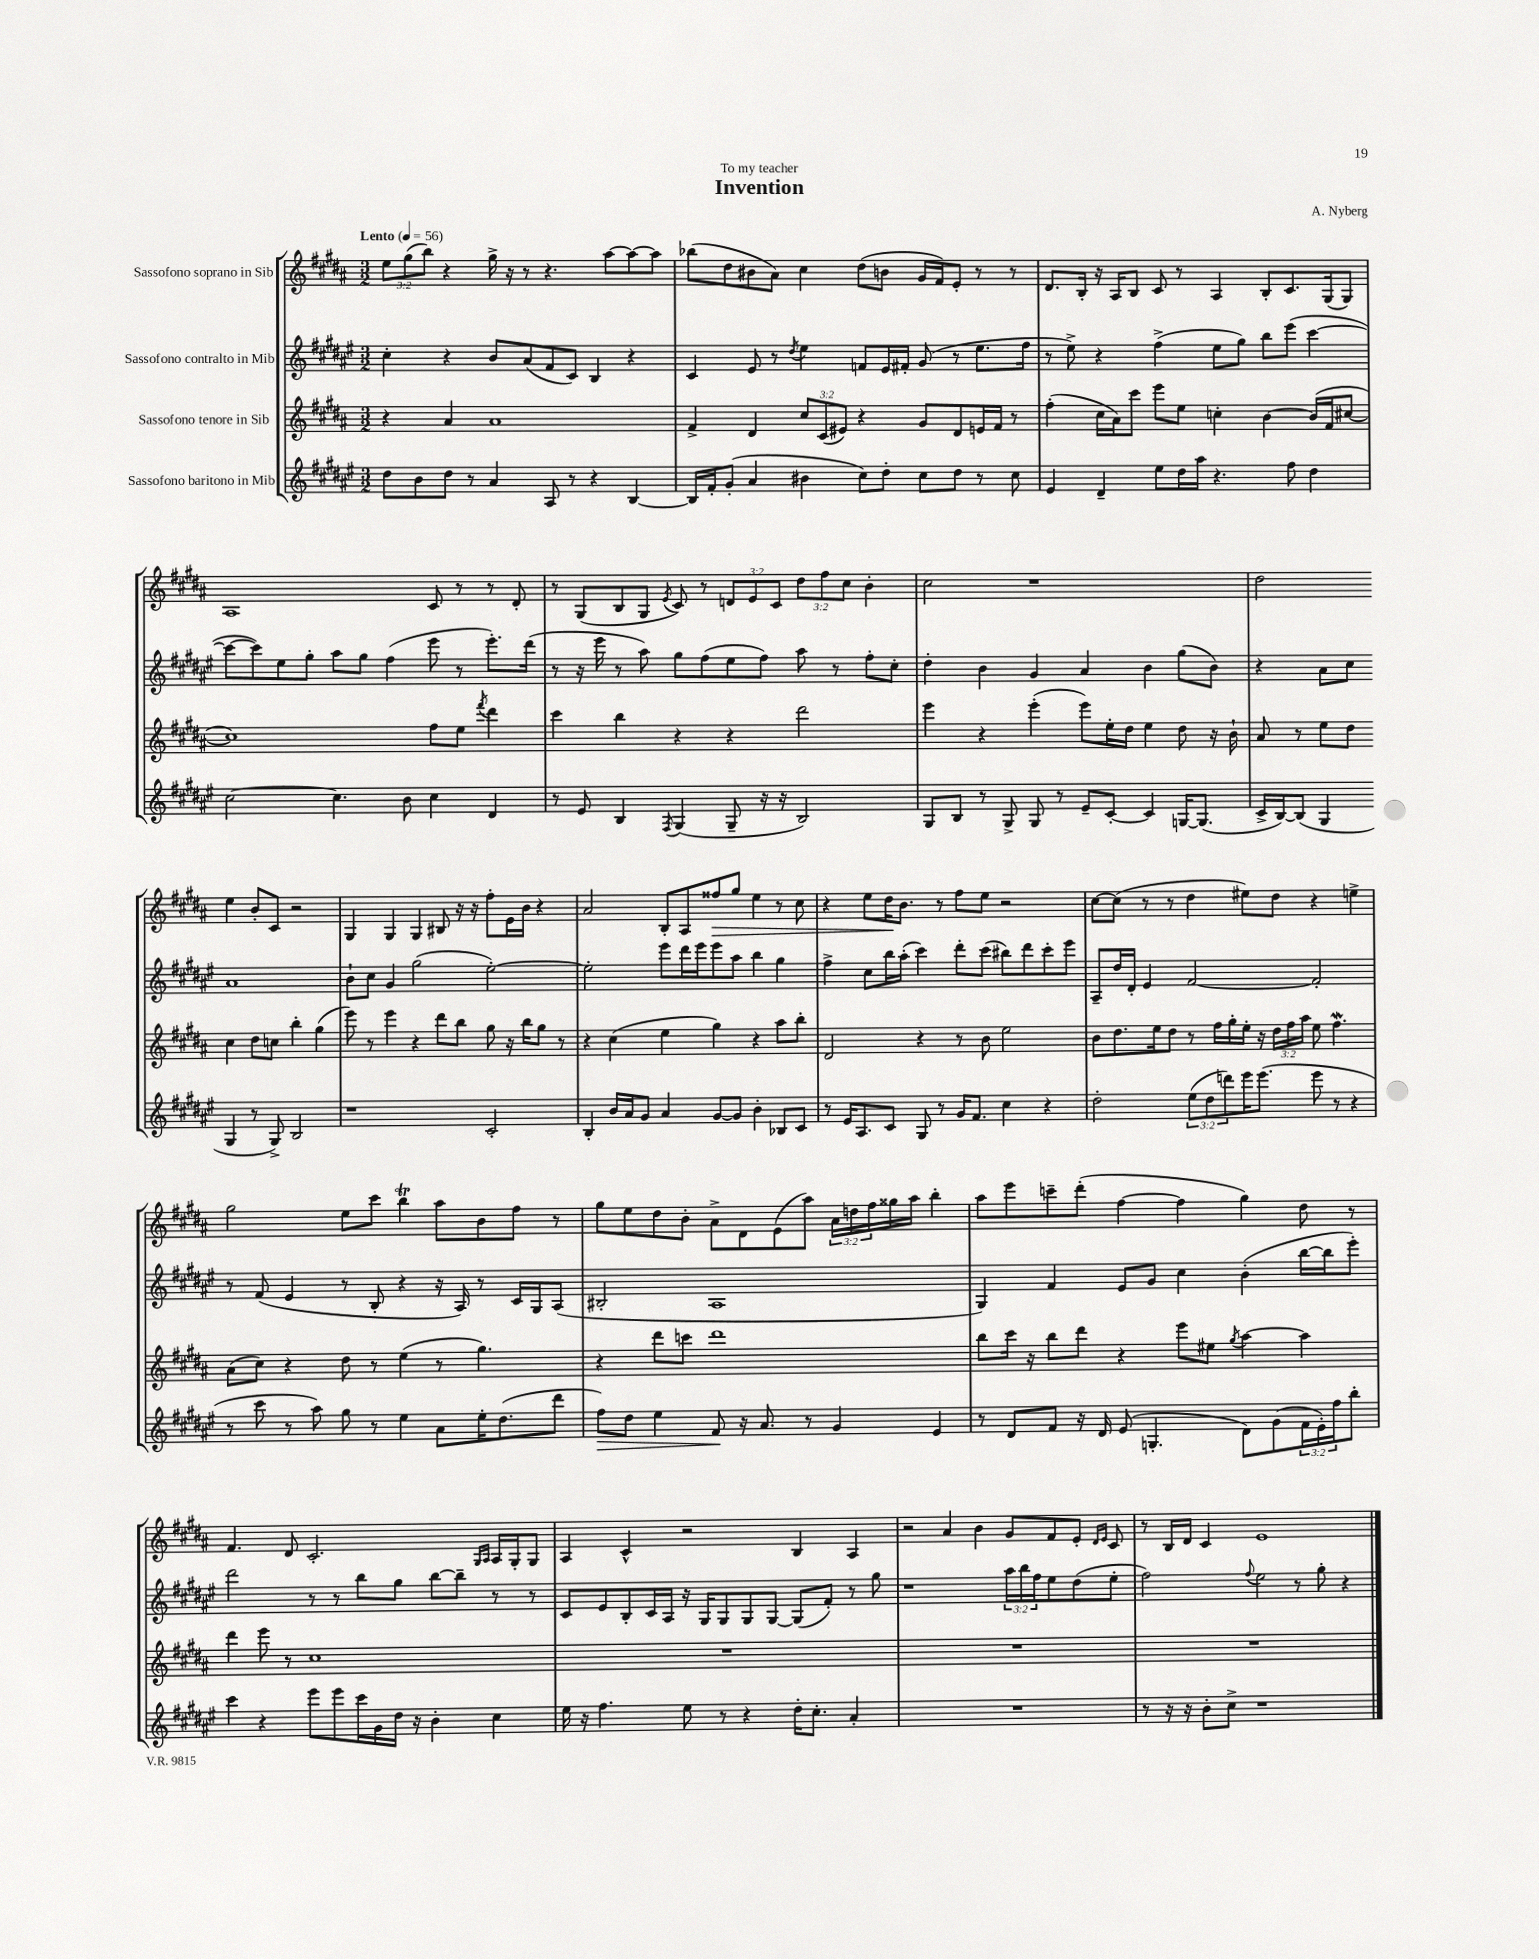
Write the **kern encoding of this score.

**kern	**dynam	**kern	**kern	**kern	**dynam
*part4	*part4	*part3	*part2	*part1	*part1
*staff4	*staff4	*staff3	*staff2	*staff1	*staff1
*I"Sassofono baritono in Mib	*	*I"Sassofono tenore in Sib	*I"Sassofono contralto in Mib	*I"Sassofono soprano in Sib	*
*clefG2	*	*clefG2	*clefG2	*clefG2	*
*k[f#c#g#d#a#e#]	*	*k[f#c#g#d#a#]	*k[f#c#g#d#a#e#]	*k[f#c#g#d#a#]	*
*M3/2	*	*M3/2	*M3/2	*M3/2	*
*MM56	*	*MM56	*MM56	*MM56	*
=1	=1	=1	=1	=1	=1
!	!	!	!	!LO:TX:a:B:t=Lento	!
8dd#\L	.	4r	4cc#'\	12ee\L	.
.	.	.	.	(12gg#\	.
8b\	.	.	.	.	.
.	.	.	.	12bb\J)	.
8dd#\J	.	4a#/	4r	4r	.
8r	.	.	.	.	.
4a#/	.	1a#	8b/L	16gg#^\	.
.	.	.	.	16r	.
.	.	.	(8a#/	8r	.
8A#/	.	.	8f#/	4.r	.
8r	.	.	8c#/J)	.	.
4r	.	.	4B/	.	.
.	.	.	.	[8aa#\L	.
[4B/	.	.	4r	8aa#\_	.
.	.	.	.	8aa#\J]	.
=2	=2	=2	=2	=2	=2
16B/LL]	.	4f#^/	4c#/	(8bb-X\L	.
16f#'/J	.	.	.	.	.
(8g#'/J	.	.	.	8dd#\	.
4a#/	.	4d#/	8e#/	8b#X\	.
.	.	.	8r	8a#\J)	.
.	.	.	8qdd#/	.	.
4b#X\	.	12cc#/L	4ee#\	4cc#\	.
.	.	(12c#/	.	.	.
.	.	12e#X/J)	.	.	.
8cc#\L)	.	4r	8fn/L	(8dd#\L	.
8dd#'\J	.	.	16e#/L	8bn\J	.
.	.	.	16f#X'/JJ	.	.
8cc#\L	.	8g#/L	(8g#/	16g#/LL	.
.	.	.	.	16f#/J)	.
8dd#\J	.	8d#/	8r	8e'/J	.
8r	.	16en/L	8.ee#\L	8r	.
.	.	16f#/JJ	.	.	.
8cc#\	.	8r	.	8r	.
.	.	.	16ff#\Jk	.	.
=3	=3	=3	=3	=3	=3
4e#/	.	(4ff#'\	8r	8.d#/L	.
.	.	.	8ee#^\)	.	.
.	.	.	.	16B'/Jk	.
4d#~/	.	16cc#\LL	4r	16r	.
.	.	16a#\J)	.	16A#/KL	.
.	.	8ccc#\J	.	8B/J	.
8ee#\L	.	8eee\L	(4ff#^\	8c#/	.
16dd#\L	.	8ee\J	.	8r	.
16aa#\JJ	.	.	.	.	.
4.r	.	4ccn'\	8ee#\L	4A#/	.
.	.	.	8gg#\J)	.	.
.	.	[4b\	8bb\L	8B'/L	.
8ff#\	.	.	(8eee#\J	8.c#/	.
4dd#\	.	(16b/LL]	[4ccc#\	.	.
.	.	16f#/J	.	(16G#/k	.
.	.	[8cc#X/J	.	8G#/J)	.
!!LO:LB:g=z
=4	=4	=4	=4	=4	=4
[2cc#\	.	1cc#])	8ccc#\L_	1A#	.
.	.	.	8ccc#\])	.	.
.	.	.	8ee#\	.	.
.	.	.	8gg#'\J	.	.
4.cc#\]	.	.	8aa#\L	.	.
.	.	.	8gg#\J	.	.
.	.	.	(4ff#\	.	.
8b\	.	.	.	.	.
4cc#\	.	8ff#\L	8eee#\	8c#/	.
.	.	8ee\J	8r	8r	.
.	.	8qfff#/	.	.	.
4d#/	.	4ddd#\	8.eee#'\L)	8r	.
.	.	.	.	8d#'/	.
.	.	.	(16ddd#\Jk	.	.
=5	=5	=5	=5	=5	=5
8r	.	4ccc#\	8r	8r	.
8e#/	.	.	16r	(8G#/L	.
.	.	.	16eee#\	.	.
4B/	.	4bb\	8r	8B/	.
.	.	.	8aa#\)	8G#/J	.
8qF#/	.	.	.	8qe/	.
(4G#/	.	4r	8gg#\L	8c#/)	.
.	.	.	(8ff#\	8r	.
8G#~/	.	4r	8ee#\	12dn/L	.
.	.	.	.	12e/	.
16r	.	.	8ff#\J)	.	.
.	.	.	.	12c#/J	.
16r	.	.	.	.	.
2B/)	.	2ddd#\	8aa#\	12dd#\L	.
.	.	.	.	12ff#\	.
.	.	.	8r	.	.
.	.	.	.	12cc#\J	.
.	.	.	8ff#'\L	4b'\	.
.	.	.	8cc#'\J	.	.
=6	=6	=6	=6	=6	=6
8G#/L	.	4eee\	4dd#'\	2cc#\	.
8B/J	.	.	.	.	.
8r	.	4r	4b\	.	.
8G#^/	.	.	.	.	.
8G#/	.	(4eee'\	4g#/	1r	.
8r	.	.	.	.	.
8e#~/L	.	8eee\L)	4a#/	.	.
[8c#'/J	.	16ee'\L	.	.	.
.	.	16dd#\JJ	.	.	.
4c#/]	.	4ee\	4b\	.	.
[16Gn/KL	.	8dd#\	(8gg#\L	.	.
(8.G/J]	.	.	.	.	.
.	.	16r	8b\J)	.	.
.	.	16b`\	.	.	.
=7	=7	=7	=7	=7	=7
16c#^/LL	.	8a#/	4r	2dd#\	.
[16B/J)	.	.	.	.	.
(8B/J]	.	8r	.	.	.
4G#/	.	8ee\L	8a#\L	.	.
.	.	8dd#\J	8cc#\J	.	.
4G#/	.	4cc#\	1a#	4ee\	.
8r	.	8dd#\L	.	8b'/L	.
8G#^/)	.	8ccn\J	.	8c#/J	.
2B/	.	4bb'\	.	2r	.
.	.	(4gg#\	.	.	.
!!LO:LB:g=z
=8	=8	=8	=8	=8	=8
1r	.	8eee\)	8b`\L	4G#/	.
.	.	8r	8cc#\J	.	.
.	.	4eee\	4g#/	4G#/	.
.	.	4r	(2gg#\	4G#/	.
.	.	8ddd#\L	.	8B#X/	.
.	.	8bb\J	.	16r	.
.	.	.	.	16r	.
2c#'/	.	8gg#\	[2ee#'\)	8ff#'\L	.
.	.	16r	.	16e\L	.
.	.	16bb\KL	.	16b\JJ	.
.	.	8gg#\J	.	4r	.
.	.	8r	.	.	.
=9	=9	=9	=9	=9	=9
4B'/	.	4r	2ee#'\]	2a#/	.
16b/LL	.	(4cc#\	.	.	.
16a#/J	.	.	.	.	.
8g#/J	.	.	.	.	.
4a#/	.	4ee\	8eee#\L	8B'/L	.
.	.	.	16ddd#\L	8A#/	.
.	.	.	16eee#\J	.	.
!	!	!	!	!	!LO:HP:b
[8g#/L	.	4gg#\)	8eee#\	8ff##X/	>
8g#/J]	.	.	8aa#\J	8gg#/J	.
4b'\	.	4r	4bb\	4ee\	.
8B-X/L	.	8aa#\L	4gg#\	8r	.
8c#/J	.	8bb'\J	.	8cc#\	.
=10	=10	=10	=10	=10	=10
8r	.	2d#/	4ff#^\	4r	.
16e#/KL	.	.	.	.	.
8.A#/	.	.	.	.	.
.	.	.	8cc#\L	8ee\L	.
8c#/J	.	.	16bb\L	16dd#\K	.
.	.	.	(16aa#'\JJ	8.b\J	]
8G#/	.	4r	4ccc#\)	.	.
8r	.	.	.	8r	.
16g#/KL	.	8r	8ddd#'\L	8ff#\L	.
8.f#/J	.	.	.	.	.
.	.	8b\	(8ccc#\J	8ee\J	.
4cc#\	.	2ee\	8bb#X\L)	2r	.
.	.	.	8ddd#\	.	.
4r	.	.	8ccc#'\	.	.
.	.	.	8eee#\J	.	.
=11	=11	=11	=11	=11	=11
2dd#'\	.	8b\L	8A#~/L	[8cc#\L	.
.	.	8.dd#\	16dd#/L	(8cc#\J]	.
.	.	.	16d#'/JJ	.	.
.	.	.	4e#/	8r	.
.	.	16ee\k	.	.	.
.	.	8dd#\J	.	8r	.
(12ee#\L	.	8r	[2f#/	4dd#\	.
12dd#\	.	.	.	.	.
.	.	16ff#\LL	.	.	.
12dddn\)	.	.	.	.	.
.	.	16gg#'\	.	.	.
16eee#\K	.	16ee'\JJ	.	8ee#X\L)	.
(8.eee#\J	.	16r	.	.	.
.	.	24dd#\LL	.	8dd#\J	.
.	.	24ff#\	.	.	.
.	.	24aa#\JJ	.	.	.
8eee#\	.	8ee\	2f#'/]	4r	.
8r	.	4.ff#W\	.	.	.
4r	.	.	.	4een^\	.
!!LO:LB:g=z
=12	=12	=12	=12	=12	=12
8r	.	(8a#\L	8r	2gg#\	.
8ccc#\	.	8cc#\J)	(8f#/	.	.
8r	.	4r	4e#/	.	.
8aa#\)	.	.	.	.	.
8gg#\	.	8dd#\	8r	8ee\L	.
8r	.	8r	8B'/	8ccc#\J	.
4ee#\	.	(4ee\	4r	4bbT\	.
8a#\L	.	8r	16r	8aa#\L	.
.	.	.	16A#/)	.	.
16ee#'\K	.	4.gg#\)	8r	8b\	.
(8.dd#\	.	.	.	.	.
.	.	.	16c#/LL	8ff#\J	.
.	.	.	16G#/J	.	.
8ddd#\J	.	.	(8A#/J	8r	.
=13	=13	=13	=13	=13	=13
!	!LO:HP:b	!	!	!	!
8ff#\L)	>	4r	2B#X'/	8gg#\L	.
8dd#\J	.	.	.	8ee\	.
4ee#\	.	8ddd#\L	.	8dd#\	.
.	.	8cccn\J	.	8b'\J	.
8f#/	.	1ddd#	1A#	8a#^\L	.
16r	]	.	.	8d#\	.
8.a#/	.	.	.	.	.
.	.	.	.	(8e\	.
8r	.	.	.	8aa#\J)	.
4g#/	.	.	.	24a#\LL	.
.	.	.	.	24ddn\	.
.	.	.	.	24ff#\	.
.	.	.	.	16gg##X\	.
.	.	.	.	16aa#\JJ	.
4e#/	.	.	.	4bb'\	.
=14	=14	=14	=14	=14	=14
8r	.	8bb\L	4G#/)	8aa#\L	.
8d#/L	.	16ccc#\Jk	.	8eee\	.
.	.	16r	.	.	.
8f#/J	.	8bb\L	4f#/	8cccn~\	.
16r	.	8ddd#\J	.	(8ddd#'\J	.
16d#/	.	.	.	.	.
(8e#/	.	4r	8e#/L	[4ff#\	.
4.Gn'/	.	.	8g#/J	.	.
.	.	8eee\L	4cc#\	4ff#\]	.
.	.	8ee#X\J	.	.	.
.	.	8qgg#/	.	.	.
8d#\L)	.	[4aa#\	(4b'\	4gg#\)	.
(8g#\	.	.	.	.	.
24f#\L	.	4aa#\]	[16bb\LL	8dd#\	.
24e#'\)	.	.	.	.	.
.	.	.	16bb\J]	.	.
24ff#\J	.	.	.	.	.
8bb'\J	.	.	8eee#'\J)	8r	.
!!LO:LB:g=z
=15	=15	=15	=15	=15	=15
4ccc#\	.	4ddd#\	2ddd#\	4.f#/	.
4r	.	8eee\	.	.	.
.	.	8r	.	8d#/	.
8eee#\L	.	1cc#	8r	2.c#'/	.
8eee#\	.	.	8r	.	.
16ccc#\L	.	.	8bb\L	.	.
16g#\	.	.	.	.	.
16dd#\JJ	.	.	8gg#\J	.	.
16r	.	.	.	.	.
4b'\	.	.	[8bb\L	.	.
.	.	.	8bb~\J]	.	.
.	.	.	.	16qqG#/LL	.
.	.	.	.	16qqA#/JJ	.
4cc#\	.	.	8r	16A#/LL	.
.	.	.	.	16G#'/J	.
.	.	.	8r	8G#/J	.
=16	=16	=16	=16	=16	=16
16ee#\	.	1.r	8c#/L	4A#/	.
16r	.	.	.	.	.
4.ff#\	.	.	8e#/	.	.
.	.	.	8B'/	4c#^^/	.
.	.	.	16c#/L	.	.
.	.	.	16A#/JJ	.	.
8ee#\	.	.	16r	2r	.
.	.	.	16G#/KL	.	.
8r	.	.	8G#/	.	.
4r	.	.	8G#/	.	.
.	.	.	[8G#/J	.	.
16dd#'\KL	.	.	(8G#/L]	4B/	.
8.cc#'\J	.	.	.	.	.
.	.	.	8f#'/J)	.	.
4a#'/	.	.	8r	4A#/	.
.	.	.	8gg#\	.	.
=17	=17	=17	=17	=17	=17
1.r	.	1.r	1r	2r	.
.	.	.	.	4a#/	.
.	.	.	.	4b\	.
.	.	.	24aa#\LL	8g#/L	.
.	.	.	24bb\	.	.
.	.	.	24ff#\J	.	.
.	.	.	8ee#\	8f#/	.
.	.	.	(8dd#\	8e'/J	.
.	.	.	.	16qqd#/LL	.
.	.	.	.	16qqe/JJ	.
.	.	.	8ee#'\J	8c#/	.
=18	=18	=18	=18	=18	=18
8r	.	1.r	2ff#\)	8r	.
16r	.	.	.	16B/LL	.
16r	.	.	.	16d#/JJ	.
8b'\L	.	.	.	4c#/	.
8cc#^\J	.	.	.	.	.
.	.	.	8qqff#/	.	.
1r	.	.	2ee#\	1e	.
.	.	.	8r	.	.
.	.	.	8gg#'\	.	.
.	.	.	4r	.	.
==	==	==	==	==	==
*-	*-	*-	*-	*-	*-
